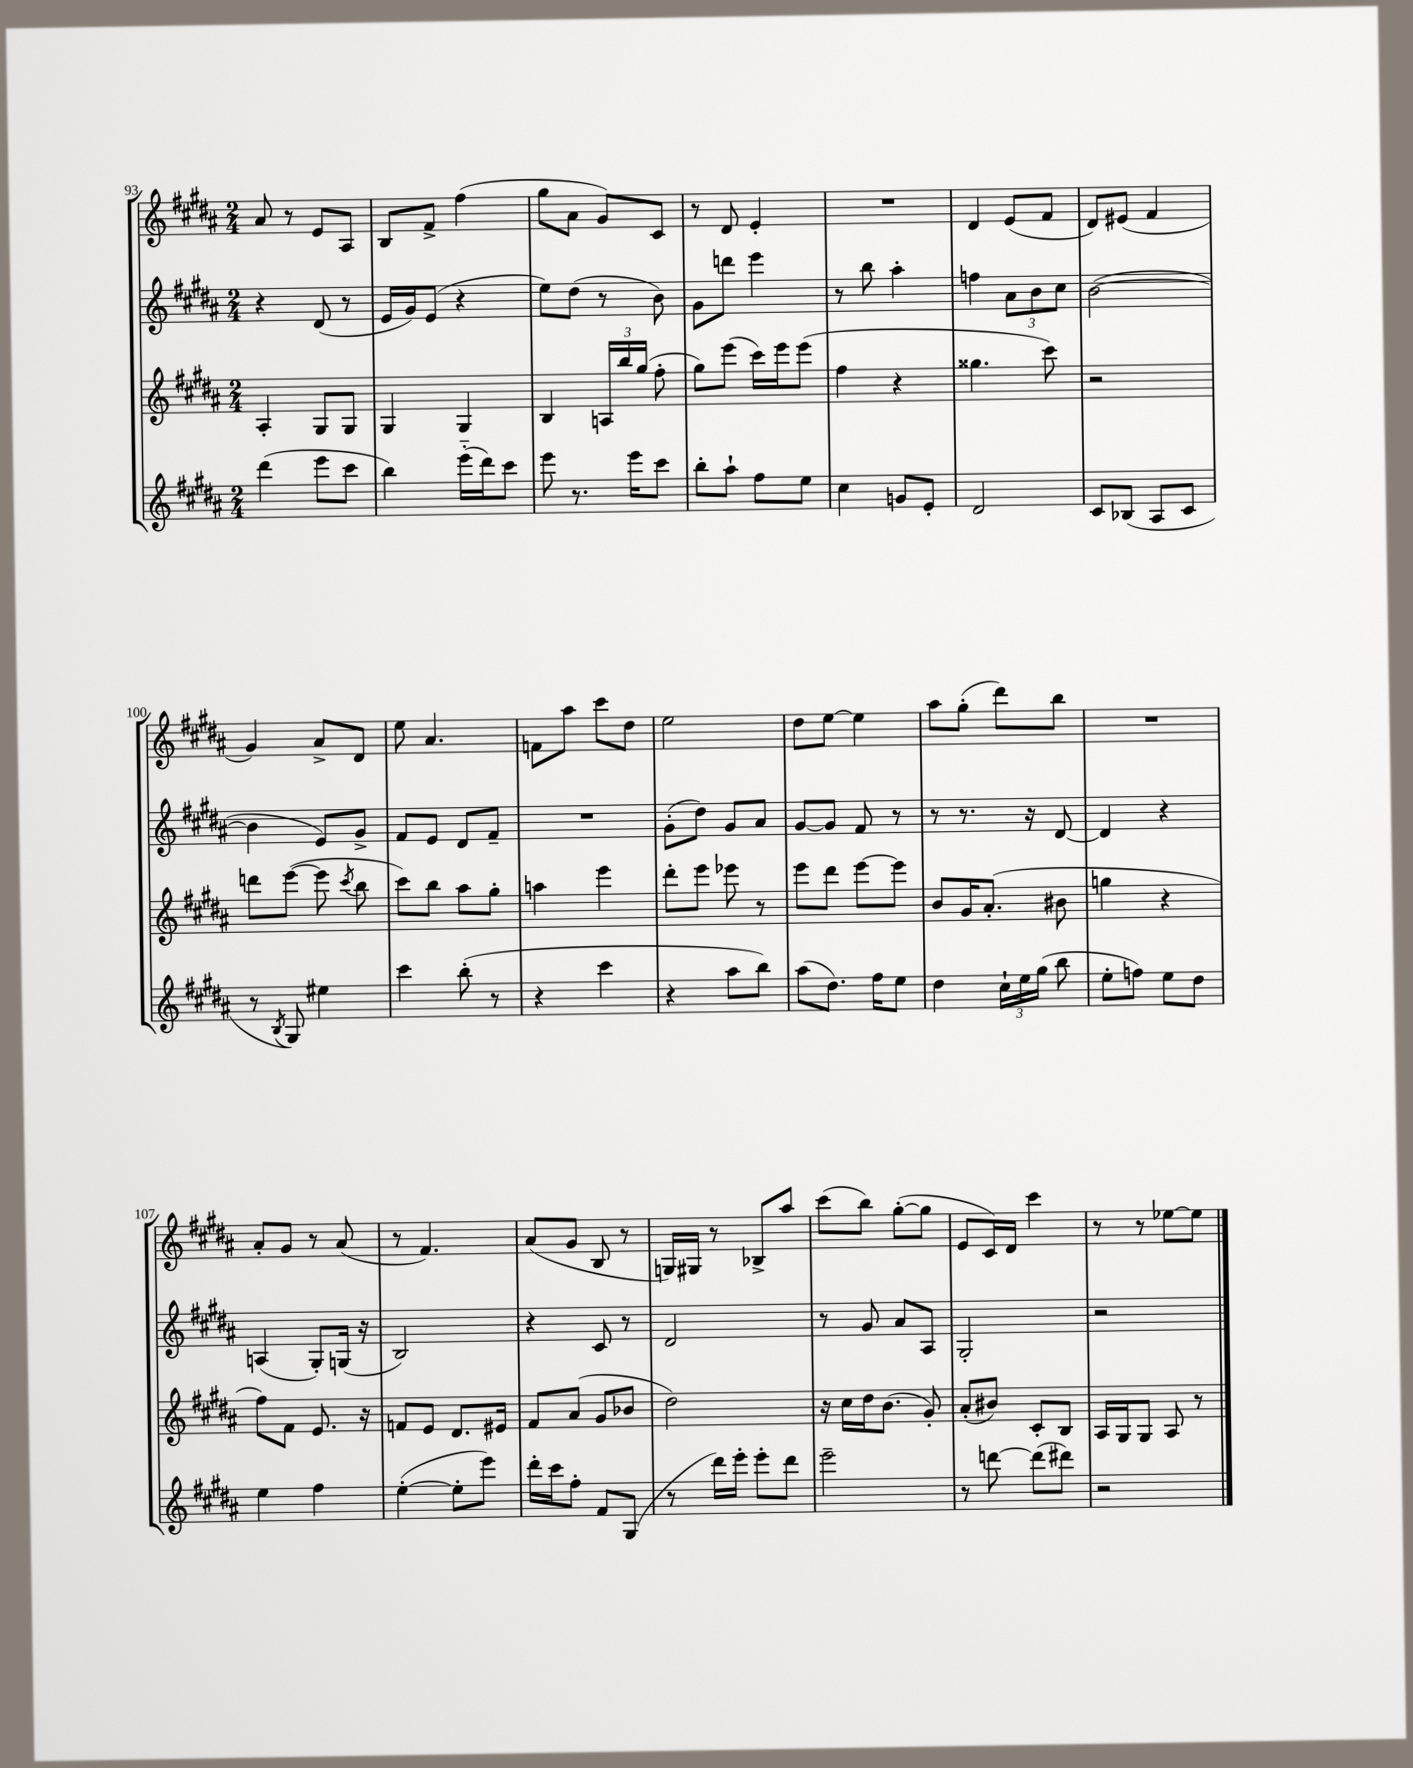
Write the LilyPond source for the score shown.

<<
\new StaffGroup <<
\new Staff = "s0" {
    \clef treble \key b \major \numericTimeSignature \time 2/4
    \autoBeamOff ais'8 r8 e'8[ ais8] |
    b8[ fis'8]-> fis''4( |
    gis''8[ ais'8] gis'8[) cis'8] |
    r8 dis'8 e'4-. |
    R2 |
    dis'4 e'8[( fis'8] |
    dis'8[) eis'8]( fis'4 |
    gis'4) ais'8[-> dis'8] |
    e''8 ais'4. |
    f'8[ ais''8] cis'''8[ dis''8] |
    e''2 |
    dis''8[ e''8]~ e''4 |
    ais''8[ gis''8]-.( dis'''8[) b''8] |
    R2 |
    ais'8[-. gis'8] r8 ais'8( |
    r8 fis'4.) |
    ais'8[( gis'8] b8 r8 |
    g16[) gis16] r8 bes8[-> ais''8] |
    cis'''8[( b''8]) gis''8[~-.( gis''8] |
    e'8[ cis'16) dis'16] cis'''4 |
    r8 r8 ees''8[~ ees''8] \bar "|." |
}
\new Staff = "s1" {
    \clef treble \key b \major \numericTimeSignature \time 2/4
    \autoBeamOff r4 dis'8( r8 |
    e'16[ gis'16) e'8]( r4 |
    e''8[) dis''8]( r8 b'8) |
    gis'8[ d'''8] e'''4 |
    r8 b''8 ais''4-. |
    f''4 \tuplet 3/2 { ais'8[ b'8 cis''8] } |
    b'2~( |
    b'4 e'8[) gis'8]-> |
    fis'8[ e'8] dis'8[ fis'8]-- |
    R2 |
    gis'8[-.( dis''8]) gis'8[ ais'8] |
    gis'8[~ gis'8] fis'8 r8 |
    r8 r8. r16 dis'8~ |
    dis'4 r4 |
    a4( gis8[-.) g16]( r16 |
    b2) |
    r4 cis'8 r8 |
    dis'2 |
    r8 gis'8 ais'8[ ais8] |
    gis2-. |
    r2 \bar "|." |
}
\new Staff = "s2" {
    \clef treble \key b \major \numericTimeSignature \time 2/4
    \autoBeamOff ais4-. gis8[ gis8] |
    gis4 gis4 |
    b4 \tuplet 3/2 { a16[ b''16 gis''16]( } fis''8-. |
    gis''8[) e'''8]( cis'''16[) e'''16 e'''8]( |
    fis''4 r4 |
    gisis''4. cis'''8) |
    r2 |
    d'''8[ e'''8]~( e'''8 \acciaccatura { cis'''8 } b''8 |
    cis'''8[) b''8] ais''8[ gis''8]-. |
    a''4 e'''4 |
    dis'''8[-. e'''8] ees'''8 r8 |
    e'''8[ dis'''8] e'''8[~ e'''8] |
    b'8[ gis'16 ais'8.]-.( bis'8 |
    g''4 r4 |
    fis''8[) fis'8] e'8. r16 |
    f'8[ e'8] dis'8.[ eis'16] |
    fis'8[ ais'8]( gis'8[ bes'8] |
    dis''2) |
    r16 cis''16[ dis''16 b'8.]( gis'8-.) |
    ais'8[-.( bis'8]) cis'8[-. b8] |
    ais16[ gis16 gis8] ais8 r8 \bar "|." |
}
\new Staff = "s3" {
    \clef treble \key b \major \numericTimeSignature \time 2/4
    \autoBeamOff dis'''4( e'''8[ cis'''8] |
    b''4) e'''16[-_( dis'''16) cis'''8] |
    e'''8 r8. e'''16[ cis'''8] |
    b''8[-. ais''8]-! fis''8[ e''8] |
    cis''4 g'8[ e'8]-. |
    dis'2 |
    cis'8[ bes8]( ais8[ cis'8] |
    r8 \acciaccatura { b8 } gis8) eis''4 |
    cis'''4 b''8-.( r8 |
    r4 cis'''4 |
    r4 ais''8[ b''8]) |
    ais''8[( dis''8.]) fis''16[ e''8] |
    dis''4 \tuplet 3/2 { cis''16[-! e''16 gis''16]( } b''8 |
    e''8[-. f''8]) e''8[ dis''8] |
    e''4 fis''4 |
    e''4~-.( e''8[-. e'''8]) |
    dis'''16[-. cis'''16 fis''8]-. fis'8[ gis8]( |
    r8 dis'''16[) e'''16]-. e'''8[-. dis'''8] |
    e'''2-- |
    r8 d'''8~ d'''8[( dis'''8]) |
    r2 \bar "|." |
}
>>
>>
\layout { \context { \Score currentBarNumber = #93 } }
